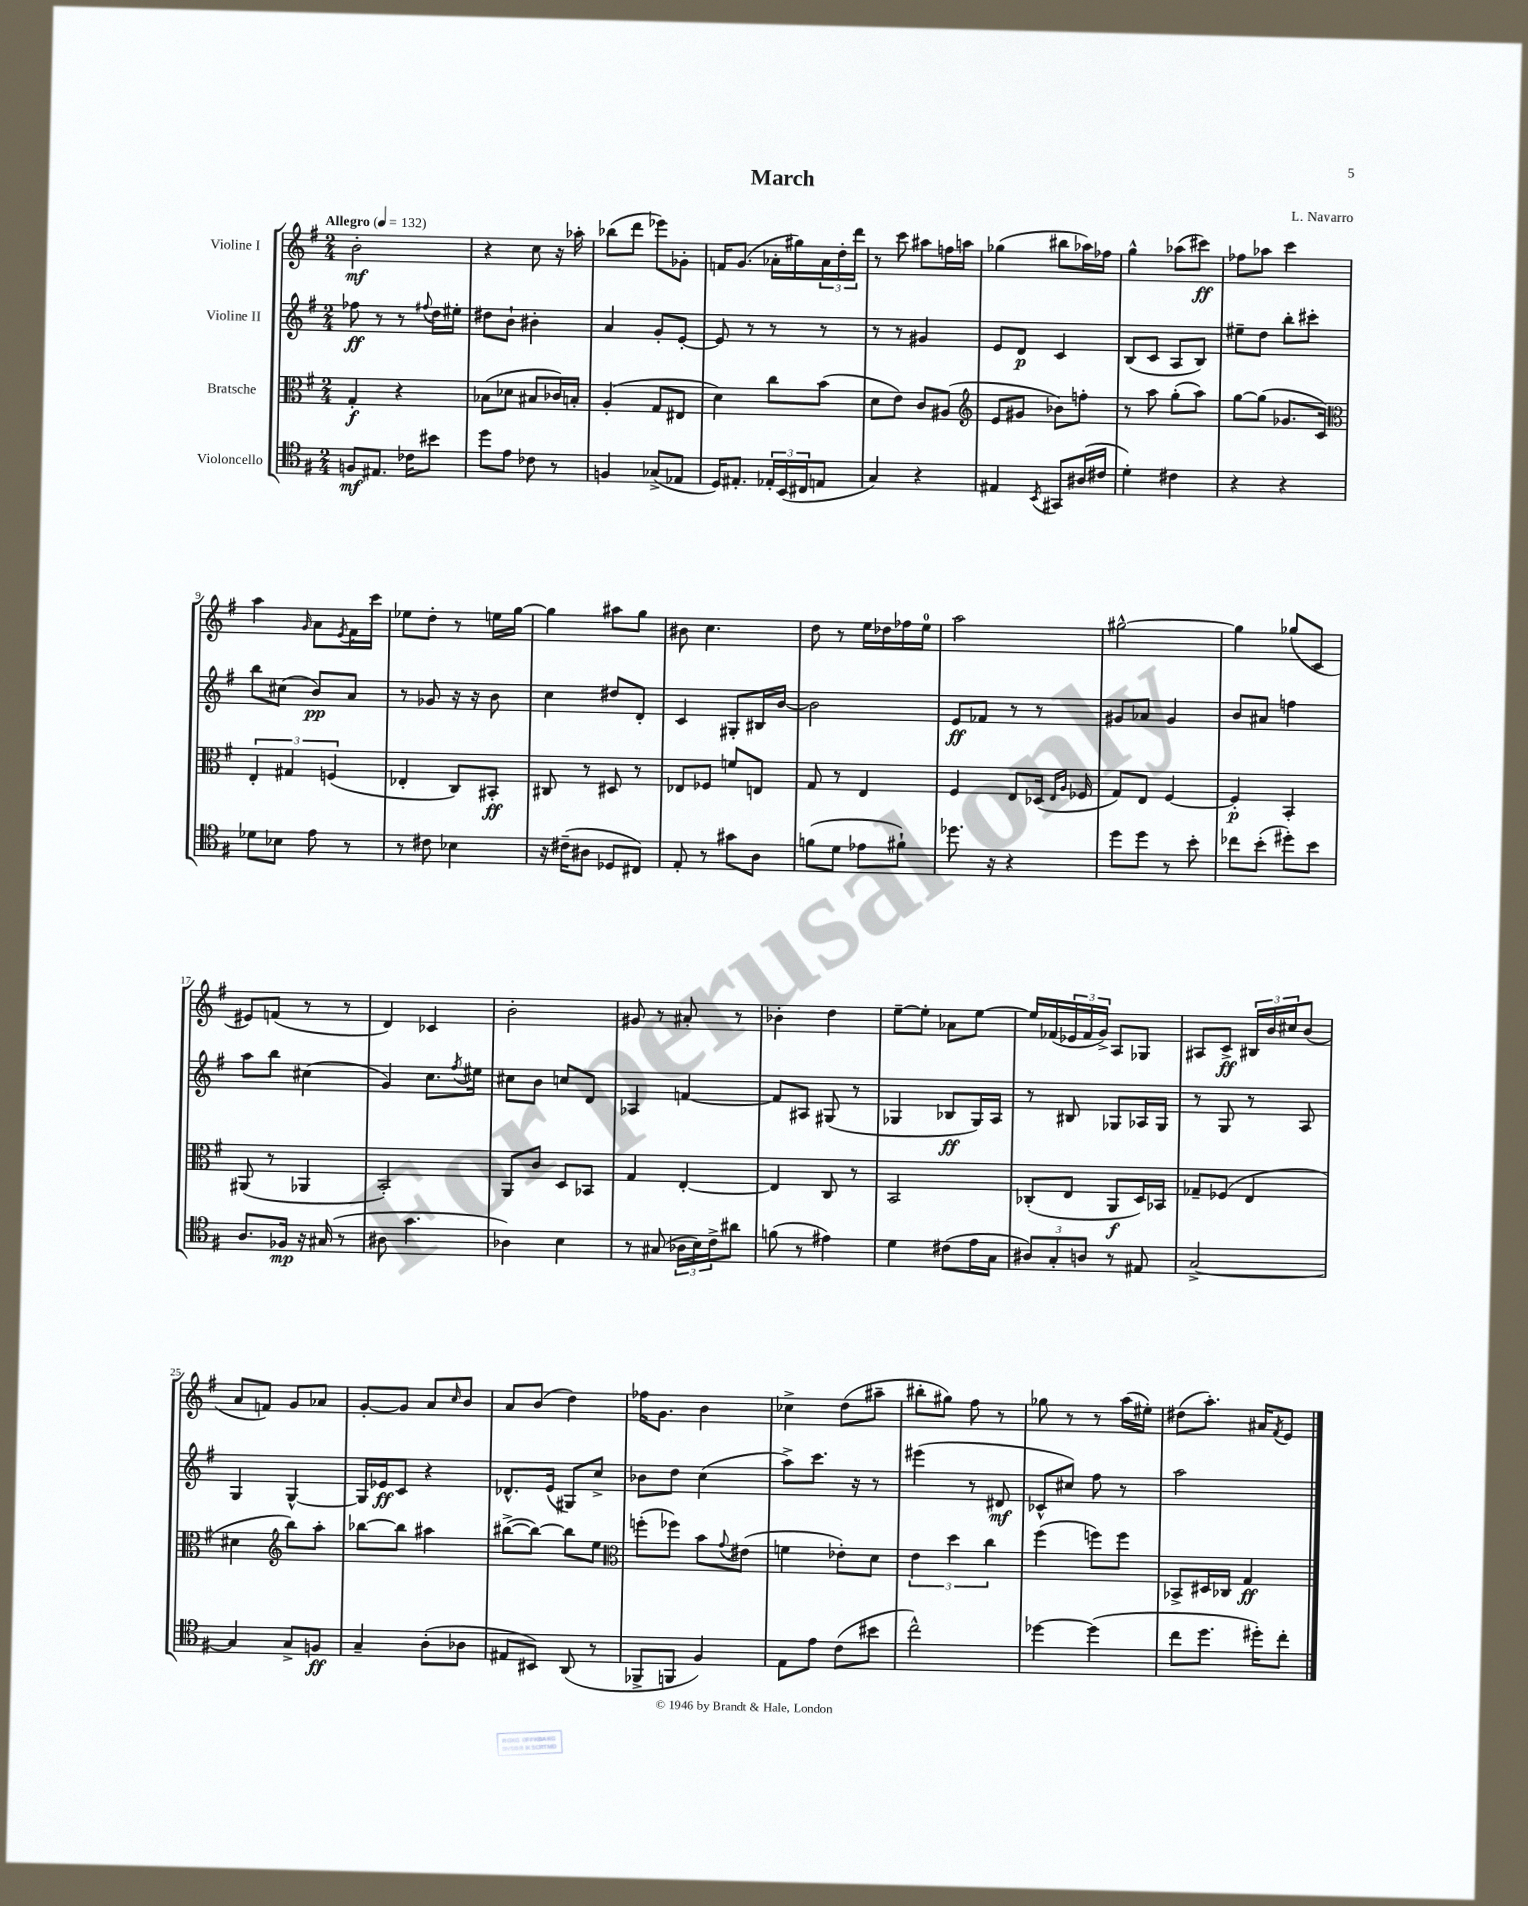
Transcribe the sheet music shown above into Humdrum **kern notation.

**kern	**dynam	**kern	**dynam	**kern	**dynam	**kern	**dynam
*part4	*part4	*part3	*part3	*part2	*part2	*part1	*part1
*staff4	*staff4	*staff3	*staff3	*staff2	*staff2	*staff1	*staff1
*I"Violoncello	*	*I"Bratsche	*	*I"Violine II	*	*I"Violine I	*
*clefC4	*	*clefC3	*	*clefG2	*	*clefG2	*
*k[f#]	*	*k[f#]	*	*k[f#]	*	*k[f#]	*
*M2/4	*	*M2/4	*	*M2/4	*	*M2/4	*
*MM132	*	*MM132	*	*MM132	*	*MM132	*
=1	=1	=1	=1	=1	=1	=1	=1
!	!	!	!	!	!	!LO:TX:a:B:t=Allegro	!
8Fn/L	mf	4G'/	f	8ff-X\	ff	2b'\	mf
8.E#X/J	.	.	.	8r	.	.	.
.	.	4r	.	8r	.	.	.
16c-X\KL	.	.	.	.	.	.	.
.	.	.	.	8qqff#X/	.	.	.
8b#X\J	.	.	.	16dd\LL	.	.	.
.	.	.	.	16ee#X'\JJ	.	.	.
=2	=2	=2	=2	=2	=2	=2	=2
8dd\L	.	(8B-X\L	.	8dd#X\L	.	4r	.
8e\J	.	8d-X\J	.	8b`\J	.	.	.
8c-X\	.	8B#X/L	.	4b#X'\	.	8cc\	.
8r	.	16c-X/L)	.	.	.	16r	.
.	.	16Bn'/JJ	.	.	.	16aa-X'\	.
=3	=3	=3	=3	=3	=3	=3	=3
4Fn/	.	(4A'/	.	4a/	.	(8bb-X\L	.
.	.	.	.	.	.	8ddd\J	.
(8G-X^/L	.	8G/L	.	8g'/L	.	8eee-X\L)	.
8E-X/J	.	8E#X/J	.	[8e'/J	.	8g-X'\J	.
=4	=4	=4	=4	=4	=4	=4	=4
16D/KL)	.	4d\)	.	8e/]	.	16fn/KL	.
8.E#X'/J	.	.	.	.	.	(8.g/J	.
.	.	.	.	8r	.	.	.
24E-X'/LL	.	8cc\L	.	8r	.	16a-X'\LL	.
(24BB/	.	.	.	.	.	.	.
.	.	.	.	.	.	16gg#X\)	.
24C#X/J	.	.	.	.	.	.	.
8En/J	.	(8b\J	.	8r	.	24a-\	.
.	.	.	.	.	.	24dd'\	.
.	.	.	.	.	.	24ddd\JJ	.
=5	=5	=5	=5	=5	=5	=5	=5
4G/)	.	8d\L	.	8r	.	8r	.
.	.	8e\J)	.	8r	.	8ccc\	.
4r	.	8c/L	.	4g#X/	.	8aa#X\L	.
.	.	(8A#X/J	.	.	.	16ffn\L	.
.	.	.	.	.	.	16aan\JJ	.
=6	=6	=6	=6	=6	=6	=6	=6
*	*	*clefG2	*	*	*	*	*
4E#X/	.	8e/L	.	8e/L	.	(4gg-X\	.
.	.	8g#X/J	.	8d/J	p	.	.
8qBB/	.	.	.	.	.	.	.
8GG#X/L	.	8b-X\L)	.	4c/	.	8bb#X\L	.
(16A#X/L	.	8ffn'\J	.	.	.	16aa-X\L)	.
16c#X/JJ	.	.	.	.	.	16ff-X\JJ	.
=7	=7	=7	=7	=7	=7	=7	=7
4d'\)	.	8r	.	(8B/L	.	4gg^^\	.
.	.	8aa\	.	8c/J	.	.	.
4c#X\	.	(8gg'\L	.	8A/L	.	(8aa-X\L	.
.	.	8aa\J)	.	8B/J)	.	8ccc#X\J)	ff
=8	=8	=8	=8	=8	=8	=8	=8
4r	.	[8gg\L	.	8ee#X~\L	.	8ff-X\L	.
.	.	(8gg\J]	.	8dd\J	.	8aa-X\J	.
4r	.	8.g-X/L	.	8bb'\L	.	4ccc\	.
.	.	.	.	8ccc#X'\J	.	.	.
.	.	16c/Jk)	.	.	.	.	.
!!LO:LB:g=z
=9	=9	=9	=9	=9	=9	=9	=9
*	*	*clefC3	*	*	*	*	*
8d-X\L	.	6E'/	.	8bb\L	.	4aa\	.
8B-X\J	.	.	.	(8cc#X\J	.	.	.
.	.	6G#X/	.	.	.	.	.
.	.	.	.	.	.	16qqg/	.
8e\	.	.	.	8b/L)	pp	8a\L	.
.	.	(6Fn/	.	.	.	.	.
.	.	.	.	.	.	8qe/	.
8r	.	.	.	8a/J	.	16f#\L	.
.	.	.	.	.	.	16ccc\JJ	.
=10	=10	=10	=10	=10	=10	=10	=10
8r	.	4E-X'/	.	8r	.	8ee-X\L	.
8c#X\	.	.	.	8g-X/	.	8dd'\J	.
4B-X\	.	8C/L)	.	16r	.	8r	.
.	.	.	.	16r	.	.	.
.	.	8BB#X'/J	ff	8b\	.	16een\LL	.
.	.	.	.	.	.	[16gg\JJ	.
=11	=11	=11	=11	=11	=11	=11	=11
16r	.	8C#X/	.	4cc\	.	4gg\]	.
(16c#X~\KL	.	.	.	.	.	.	.
8A#X\J	.	8r	.	.	.	.	.
8D-X/L	.	8D#X/	.	8dd#X/L	.	8aa#X\L	.
8C#X/J)	.	8r	.	8d'/J	.	8gg\J	.
=12	=12	=12	=12	=12	=12	=12	=12
8E'/	.	8E-X/L	.	4c/	.	8b#X\	.
8r	.	8F-X/J	.	.	.	4.cc\	.
8g#X\L	.	8fn/L	.	8G#X'/L	.	.	.
8A\J	.	8En/J	.	16B#X/L	.	.	.
.	.	.	.	[16b/JJ	.	.	.
=13	=13	=13	=13	=13	=13	=13	=13
(8fn\L	.	8G/	.	2b\]	.	8dd\	.
8d\J	.	8r	.	.	.	8r	.
8e-X\L	.	4E/	.	.	.	16ee\LL	.
.	.	.	.	.	.	16dd-X\	.
8f#X`\J)	.	.	.	.	.	16ff-X\	.
.	.	.	.	.	.	16ee\JJ	.
=14	=14	=14	=14	=14	=14	=14	=14
8.dd-X\	.	4F#/	.	8e/L	ff	2aa\	.
.	.	.	.	8f-X/J	.	.	.
16r	.	.	.	.	.	.	.
4r	.	8E/L	.	8r	.	.	.
.	.	(16D-X/Jk	.	8r	.	.	.
.	.	16qqE/LL	.	.	.	.	.
.	.	16qqA/JJ	.	.	.	.	.
.	.	16F-X/	.	.	.	.	.
=15	=15	=15	=15	=15	=15	=15	=15
8dd\L	.	8G/L)	.	8g#X/L	.	[2gg#X^^\	.
8dd\J	.	8E/J	.	8a-X/J	.	.	.
8r	.	[4F#/	.	4g#/	.	.	.
8b'\	.	.	.	.	.	.	.
=16	=16	=16	=16	=16	=16	=16	=16
8cc-X\L	.	4F#'/]	p	8b/L	.	4gg#\]	.
(8b'\J	.	.	.	8a#X/J	.	.	.
8dd#X'\L)	.	4BB'/	.	4ffn\	.	(8gg-X/L	.
8b\J	.	.	.	.	.	8c/J	.
!!LO:LB:g=z
=17	=17	=17	=17	=17	=17	=17	=17
8.A/L	.	(8AA#X/	.	8aa\L	.	8e#X/L)	.
.	.	8r	.	8bb\J	.	(8fn/J	.
16F-X/Jk	mp	.	.	.	.	.	.
16r	.	4AA-X/	.	(4cc#X\	.	8r	.
(16G#X/	.	.	.	.	.	.	.
8r	.	.	.	.	.	8r	.
=18	=18	=18	=18	=18	=18	=18	=18
8A#X\	.	2BB'/)	.	4g/)	.	4d/)	.
4.g\	.	.	.	.	.	.	.
.	.	.	.	8.cc\L	.	4c-X/	.
.	.	.	.	8qff#/	.	.	.
.	.	.	.	16ee#X\Jk	.	.	.
=19	=19	=19	=19	=19	=19	=19	=19
4A-X\)	.	8AA/L	.	8cc#X\L	.	2b'\	.
.	.	8c/J	.	8b\J	.	.	.
4B\	.	8D/L	.	8ccn/L	.	.	.
.	.	8BB-X/J	.	8d/J	.	.	.
=20	=20	=20	=20	=20	=20	=20	=20
8r	.	4G/	.	4A-X/	.	8g#X/	.
(8G#X/	.	.	.	.	.	8r	.
24A-X\LL	.	[4E'/	.	[4fn/	.	8a#X'/	.
24B\)	.	.	.	.	.	.	.
24c^\J	.	.	.	.	.	.	.
8a#X\J	.	.	.	.	.	8r	.
=21	=21	=21	=21	=21	=21	=21	=21
(8fn\	.	4E/]	.	8f/L]	.	4b-X'\	.
8r	.	.	.	8A#X/J	.	.	.
4e#X\)	.	8C/	.	(8G#X/	.	4dd\	.
.	.	8r	.	8r	.	.	.
=22	=22	=22	=22	=22	=22	=22	=22
4d\	.	2BB/	.	4G-X/	.	[8ee~\L	.
.	.	.	.	.	.	8ee'\J]	.
(8c#X\L	.	.	.	8B-X/L	ff	8a-X\L	.
16e\L	.	.	.	16G-/L)	.	[8ee\J	.
16G\JJ	.	.	.	16A/JJ	.	.	.
=23	=23	=23	=23	=23	=23	=23	=23
12A#X/L)	.	(8C-X'/L	.	8r	.	16ee/LL]	.
.	.	.	.	.	.	(16f-X/	.
12G'/	.	.	.	.	.	.	.
.	.	8E/J	.	8B#X/	.	24e-X/	.
12An/J	.	.	.	.	.	24f-/	.
.	.	.	.	.	.	24g^/JJ)	.
8r	.	8AA/L	f	8G-X/L	.	8A/L	.
8E#X/	.	16D/L)	.	16A-X/L	.	8G-X/J	.
.	.	16BB-X/JJ	.	16G-/JJ	.	.	.
=24	=24	=24	=24	=24	=24	=24	=24
[2G^/	.	8G-X~/L	.	8r	.	8A#X/L	.
.	.	(8F-X/J	.	8G/	.	8c^/J	ff
.	.	4E/	.	8r	.	24B#X/LL	.
.	.	.	.	.	.	24b/	.
.	.	.	.	.	.	24cc#X/J	.
.	.	.	.	8A/	.	(8b/J	.
!!LO:LB:g=z
=25	=25	=25	=25	=25	=25	=25	=25
4G/]	.	4d#X\	.	4G/	.	8a/L	.
.	.	.	.	.	.	8fn/J)	.
*	*	*clefG2	*	*	*	*	*
8G^/L	.	8bb\L)	.	[4G^^/	.	8g/L	.
8Fn/J	ff	8aa'\J	.	.	.	8a-X/J	.
=26	=26	=26	=26	=26	=26	=26	=26
4G~/	.	[8bb-X\L	.	16G/LL]	.	[8g'/L	.
.	.	.	.	16e-X/J	ff	.	.
.	.	8bb-\J]	.	8c/J	.	8g/J]	.
(8A'\L	.	4aa#X\	.	4r	.	8a/L	.
.	.	.	.	.	.	16qqcc/	.
8A-X\J	.	.	.	.	.	8b/J	.
=27	=27	=27	=27	=27	=27	=27	=27
8E#X/L	.	([8bb#X^\L	.	8.d-X^^/L	.	8a/L	.
8BB#X/J)	.	8bb#\J_)	.	.	.	(8b/J	.
.	.	.	.	(16e/Jk	.	.	.
(8AA/	.	8bb#\L]	.	8G#X/L)	.	4dd\)	.
8r	.	8ee\J	.	8cc^/J	.	.	.
=28	=28	=28	=28	=28	=28	=28	=28
*	*	*clefC3	*	*	*	*	*
8FF-X^/L	.	(8ffn'\L	.	8b-X\L	.	16ff-X\KL	.
.	.	.	.	.	.	8.g\J	.
8FFn/J	.	8ff-X\J)	.	8dd\J	.	.	.
4F#/)	.	8b\L	.	(4cc\	.	4b\	.
.	.	8qqg/	.	.	.	.	.
.	.	(8e#X\J	.	.	.	.	.
=29	=29	=29	=29	=29	=29	=29	=29
8E\L	.	4fn\	.	8aa^\L)	.	4cc-X^\	.
8e\J	.	.	.	8.ccc\J	.	.	.
(8c\L	.	8e-X'\L)	.	.	.	(8dd\L	.
.	.	.	.	16r	.	.	.
8b#X\J	.	8d\J	.	8r	.	8aa#X~\J	.
=30	=30	=30	=30	=30	=30	=30	=30
2cc^^\)	.	6e\	.	(4eee#X\	.	8bb#X'\L	.
.	.	.	.	.	.	8gg#X\J)	.
.	.	6dd\	.	.	.	.	.
.	.	.	.	8r	.	8ff#\	.
.	.	6cc\	.	.	.	.	.
.	.	.	.	8d#X/	mf	8r	.
=31	=31	=31	=31	=31	=31	=31	=31
[4dd-X\	.	(4ff#\	.	8c-X^^/L	.	8gg-X\	.
.	.	.	.	8cc#X/J)	.	8r	.
(4dd-\]	.	8ffn\L)	.	8ff#\	.	8r	.
.	.	8ff\J	.	8r	.	(16aa\LL	.
.	.	.	.	.	.	16ee#X'\JJ)	.
=32	=32	=32	=32	=32	=32	=32	=32
8cc\L	.	8BB-X^/L	.	2aa\	.	(8dd#X\L	.
8.dd\J	.	16D#X/L	.	.	.	8.aa'\J)	.
.	.	16C-X/JJ	.	.	.	.	.
.	.	4G/	ff	.	.	.	.
16dd#X'\KL)	.	.	.	.	.	16a#X/KL	.
.	.	.	.	.	.	8qf#/	.
8cc'\J	.	.	.	.	.	8e/J	.
==	==	==	==	==	==	==	==
*-	*-	*-	*-	*-	*-	*-	*-
